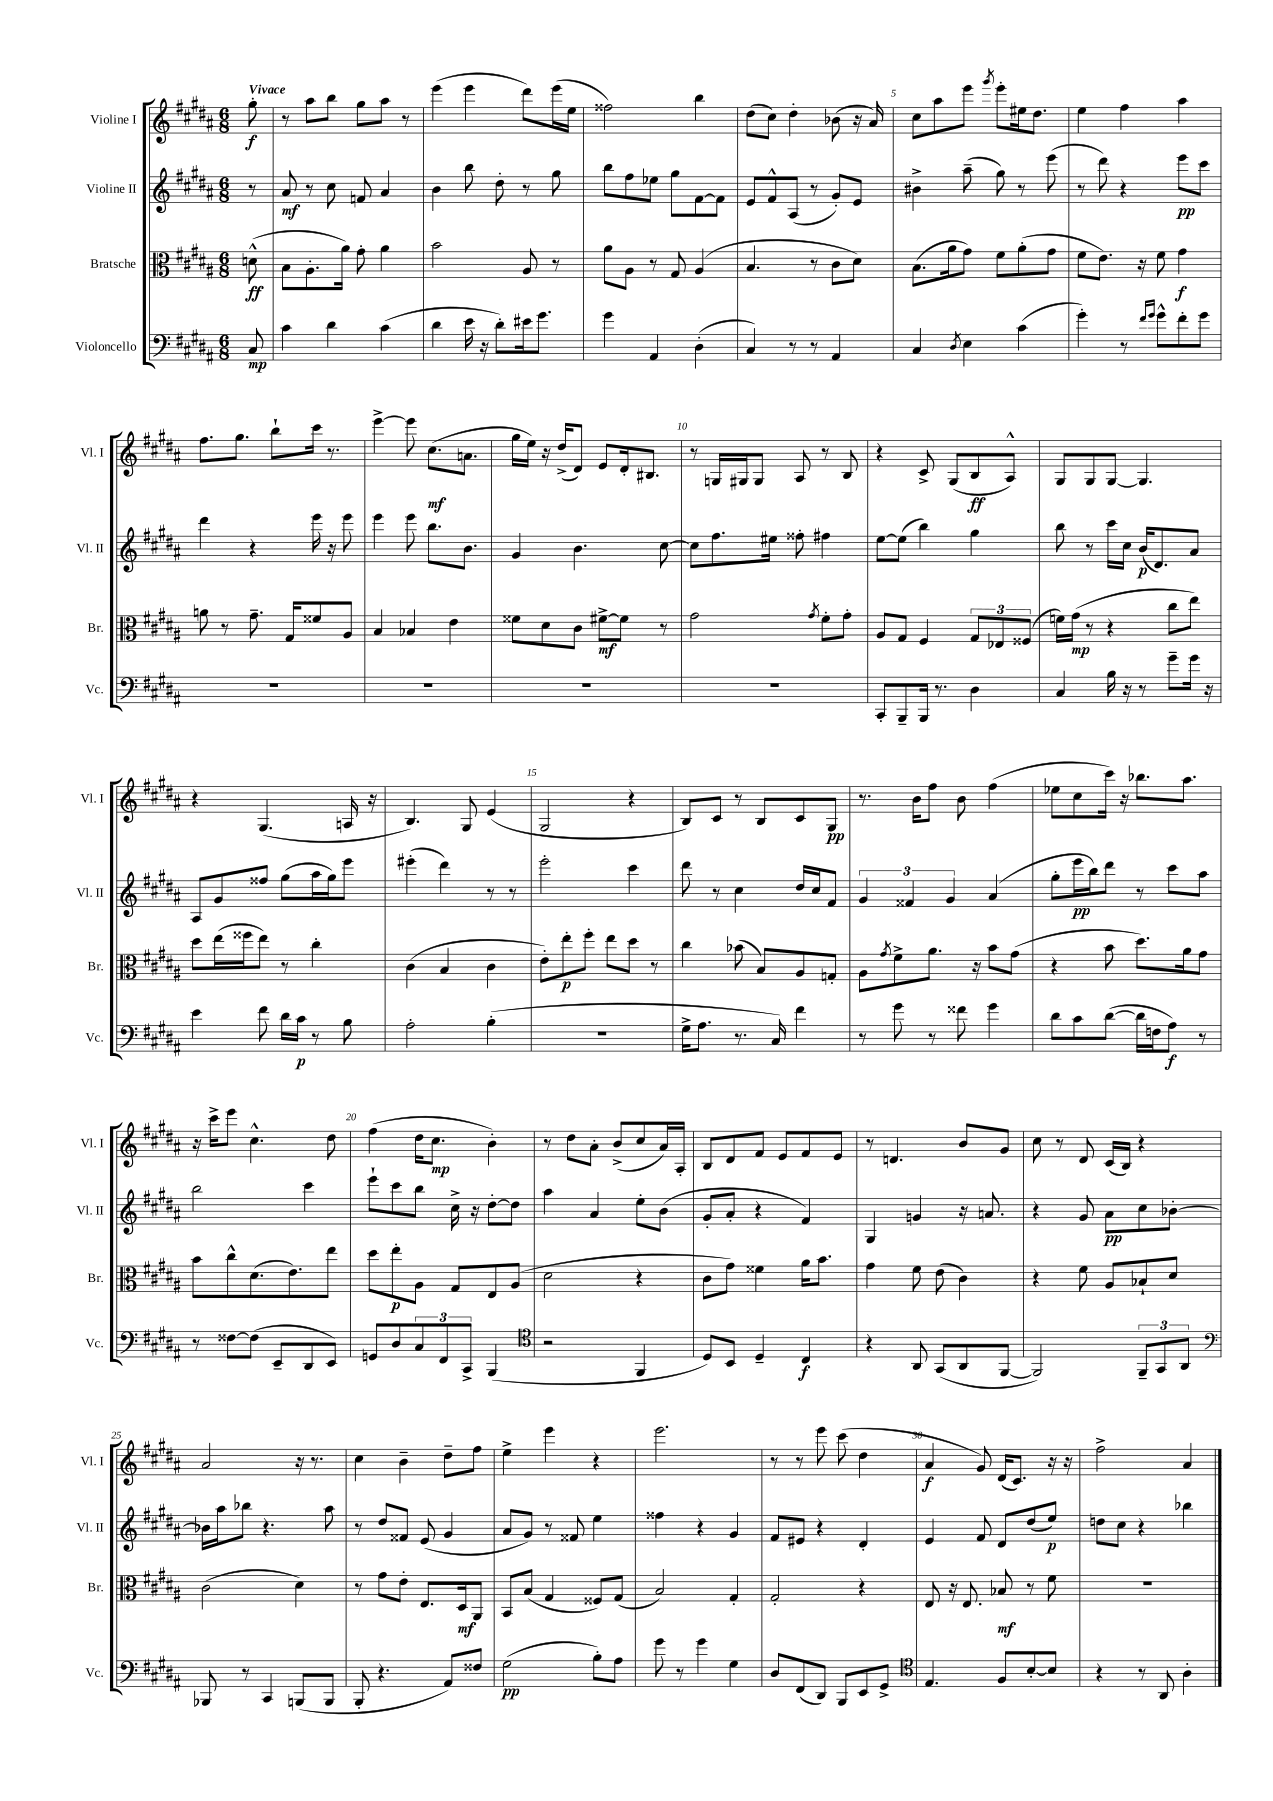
<<
\new StaffGroup <<
\new Staff = "s0" \with { instrumentName = "Violine I" shortInstrumentName = "Vl. I" } {
    \clef treble \key b \major \numericTimeSignature \time 6/8 \partial 8 \tempo "Vivace"
    gis''8-.\f |
    r8 ais''8 b''8 gis''8 ais''8 r8 |
    e'''4( e'''4 dis'''8) e'''16( e''16 |
    fisis''2) b''4 |
    dis''8( cis''8) dis''4-. bes'8( r16 ais'16) |
    cis''8 ais''8 e'''8 \acciaccatura { gis'''8 } e'''8-. eis''16 dis''8. |
    e''4 fis''4 ais''4 |
    fis''8. gis''8. b''8-! cis'''16 r8. |
    e'''4~-> e'''8 cis''8.\mf( a'8. |
    gis''16 e''16) r16 dis''16->( dis'8) e'8 dis'16-. bis8. |
    r8 g16 gis16 gis8 ais8 r8 b8 |
    r4 cis'8-> gis8( b8\ff ais8-^) |
    gis8 gis8 gis8~ gis4. |
    r4 gis4.( a16 r16 |
    b4.) gis8 e'4( |
    gis2 r4 |
    b8) cis'8 r8 b8 cis'8 gis8\pp |
    r8. b'16 fis''8 b'8 fis''4( |
    ees''8 cis''8 cis'''16) r16 bes''8. ais''8. |
    r16 cis'''16-> e'''8 cis''4.-^ dis''8 |
    fis''4( dis''16 cis''8.\mp b'4-.) |
    r8 dis''8 ais'8-. b'8->( cis''8 ais'16) ais16-. |
    b8 dis'8 fis'8 e'8 fis'8 e'8 |
    r8 d'4. b'8 gis'8 |
    cis''8 r8 dis'8 cis'16( b16) r4 |
    ais'2 r16 r8. |
    cis''4 b'4-- dis''8-- fis''8 |
    e''4-> e'''4 r4 |
    e'''2. |
    r8 r8 e'''8 cis'''8( dis''4 |
    ais'4\f gis'8) dis'16( cis'8.) r16 r16 |
    fis''2-> ais'4 \bar "|." |
}
\new Staff = "s1" \with { instrumentName = "Violine II" shortInstrumentName = "Vl. II" } {
    \clef treble \key b \major \numericTimeSignature \time 6/8 \partial 8
    r8 |
    ais'8\mf r8 cis''8 f'8 ais'4 |
    b'4 b''8 dis''8-. r8 gis''8 |
    b''8 fis''8 ees''8 gis''8 fis'8~ fis'8 |
    e'8 fis'8-^ ais8( r8 gis'8-.) e'8 |
    bis'4-> ais''8--( gis''8) r8 e'''8( |
    r8 dis'''8) r4 e'''8\pp cis'''8 |
    dis'''4 r4 e'''16 r16 e'''8 |
    e'''4 e'''8 b''8. b'8. |
    gis'4 b'4. cis''8~ |
    cis''8 fis''8. eis''16 fisis''8-. fis''4 |
    e''8~ e''8( b''4) gis''4 |
    b''8 r8 cis'''16 cis''16 b'16\p( dis'8.) ais'8 |
    ais8 gis'8 fisis''8 gis''8( ais''16 gis''16) e'''8 |
    eis'''4-.( dis'''4) r8 r8 |
    e'''2-. cis'''4 |
    dis'''8 r8 cis''4 dis''16 cis''16 fis'8 |
    \tuplet 3/2 { gis'4 fisis'4 gis'4 } ais'4( |
    gis''8-. e'''16\pp b''16) dis'''8 r8 cis'''8 ais''8 |
    b''2 cis'''4 |
    e'''8-! cis'''8 b''8 cis''16-> r16 dis''8~-. dis''8 |
    ais''4 ais'4 e''8-. b'8( |
    gis'8-. ais'8-. r4 fis'4) |
    gis4 g'4 r16 a'8. |
    r4 gis'8 ais'8\pp cis''8 bes'8~-. |
    bes'16 ais''16 bes''8 r4. ais''8 |
    r8 dis''8 fisis'8 e'8( gis'4 |
    ais'8 gis'8) r8 fisis'8 e''4 |
    fisis''4 r4 gis'4 |
    fis'8 eis'8 r4 dis'4-. |
    e'4 fis'8 dis'8 dis''8( e''8\p) |
    d''8 cis''8 r4 bes''4 \bar "|." |
}
\new Staff = "s2" \with { instrumentName = "Bratsche" shortInstrumentName = "Br." } {
    \clef alto \key b \major \numericTimeSignature \time 6/8 \partial 8
    d'8-^\ff( |
    b8 ais8.-. ais'16) gis'8-. ais'4 |
    b'2 ais8 r8 |
    ais'8 ais8 r8 gis8 ais4( |
    b4. r8 cis'8 dis'8) |
    b8.( ais'16 gis'8) fis'8 ais'8-.( gis'8 |
    fis'8 e'8.) r16 fis'8 gis'4\f |
    a'8 r8 gis'8.-- gis16 fisis'8 ais8 |
    b4 bes4 e'4 |
    fisis'8 dis'8 cis'8 fis'8~->\mf fis'8 r8 |
    gis'2 \acciaccatura { gis'8 } fis'8-. gis'8-. |
    ais8 gis8 fis4 \tuplet 3/2 { gis8 ees8 fisis8( } |
    f'16) gis'16\mp( r8 r4 cis''8 e''8) |
    dis''8 e''16( fisis''16 e''8) r8 cis''4-. |
    cis'4( b4 cis'4 |
    e'8-.) e''8-.\p fis''8-. e''8 dis''8 r8 |
    cis''4 bes'8( b8) ais8 g8-. |
    ais8 \acciaccatura { gis'8 } fis'8-> ais'8. r16 b'8 gis'8( |
    r4 b'8 dis''8.) ais'16 gis'8 |
    b'8 cis''8-^ dis'8.( e'8.) e''8 |
    dis''8 e''8-.\p ais8 gis8 e8 ais8( |
    dis'2 r4 |
    cis'8 gis'8) fisis'4 ais'16 b'8. |
    gis'4 fis'8 e'8( cis'4) |
    r4 fis'8 ais8 bes8-! dis'8 |
    cis'2( dis'4) |
    r8 gis'8 e'8-. e8. dis16\mf ais,8 |
    b,8 b8( gis4 fisis8) gis8( |
    b2) gis4-. |
    gis2-. r4 |
    e8 r16 e8. bes8\mf r8 fis'8 |
    R2. \bar "|." |
}
\new Staff = "s3" \with { instrumentName = "Violoncello" shortInstrumentName = "Vc." } {
    \clef bass \key b \major \numericTimeSignature \time 6/8 \partial 8
    cis8\mp |
    cis'4 dis'4 cis'4( |
    dis'4 e'16 r16 dis'8-.) eis'16 gis'8. |
    gis'4 ais,4 dis4-.( |
    cis4) r8 r8 ais,4 |
    cis4 \acciaccatura { dis8 } e4 cis'4( |
    gis'4-.) r8 \grace { fis'16 gis'16 } gis'8-^ fis'8-. gis'8 |
    R2. |
    R2. |
    R2. |
    R2. |
    cis,8-. b,,8-- b,,16 r8. dis4 |
    cis4 b16 r16 r8 gis'8-- gis'16 r16 |
    e'4 fis'8 dis'16 cis'16\p r8 b8 |
    ais2-. b4-.( |
    R2. |
    gis16-> ais8. r8. cis16) fis'4 |
    r8 gis'8 r8 fisis'8 gis'4 |
    dis'8 cis'8 dis'8~( dis'16 f16 ais8\f) r8 |
    r8 fisis8~ fisis8( e,8-- dis,8 e,8) |
    g,8 dis8 \tuplet 3/2 { cis8 fis,8 cis,8-> } b,,4( |
    \clef tenor r2 fis,4 |
    dis8) b,8 dis4-- cis4\f |
    r4 ais,8 gis,8( ais,8 fis,8~ |
    fis,2) \tuplet 3/2 { fis,8-- gis,8 ais,8 } |
    \clef bass bes,,8 r8 cis,4 b,,8( b,,8 |
    b,,8-. r4. ais,8) fisis8 |
    gis2\pp( b8-.) ais8 |
    gis'8 r8 gis'4 gis4 |
    dis8 fis,8( dis,8) b,,8 e,8 gis,8-> |
    \clef tenor e4. fis8 b8~-. b8 |
    r4 r8 ais,8 ais4-. \bar "|." |
}
>>
>>
\layout { \context { \Score \override BarNumber.break-visibility = ##(#f #t #t) barNumberVisibility = #(every-nth-bar-number-visible 5) } }
